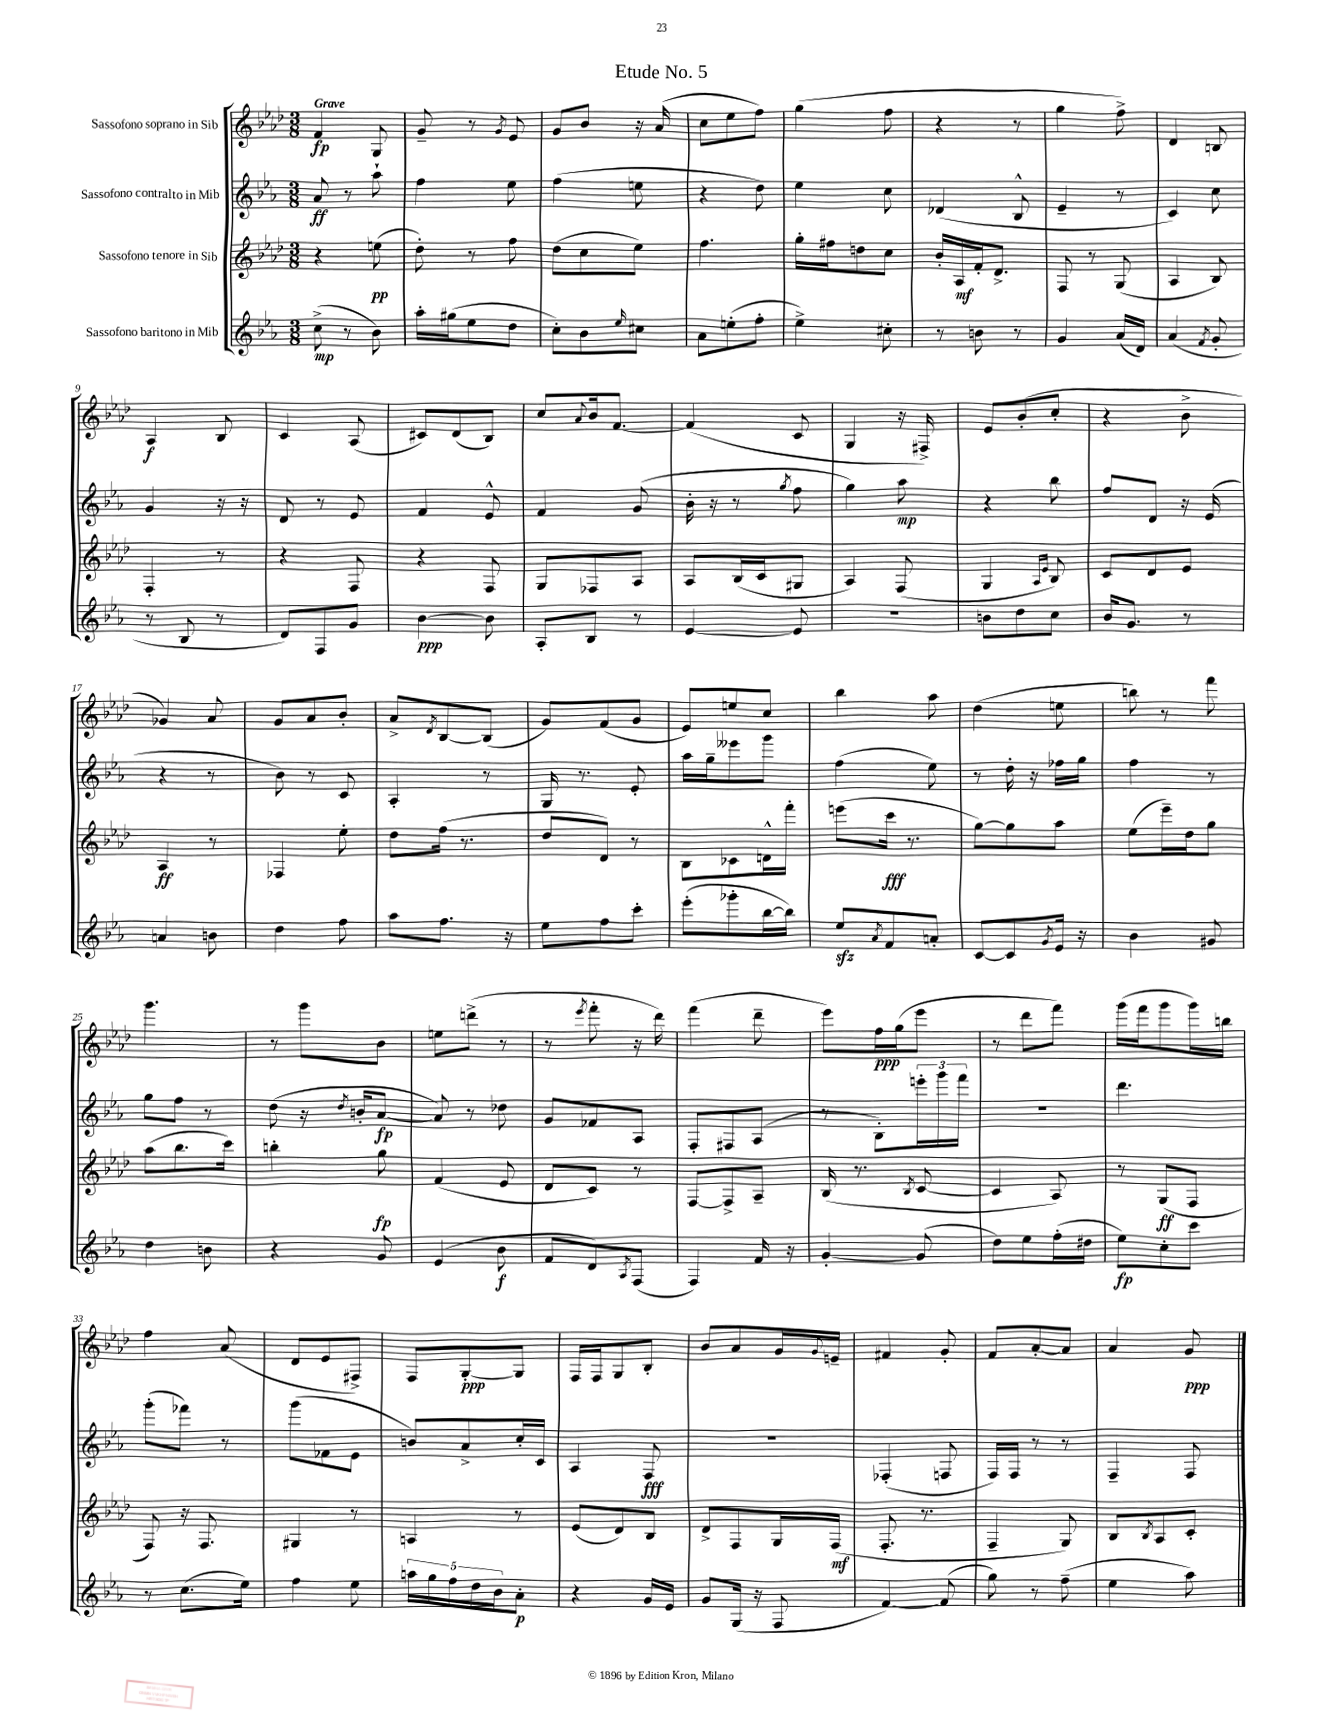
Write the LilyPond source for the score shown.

\header { title = "Etude No. 5" }
<<
\new StaffGroup <<
\new Staff = "s0" \with { instrumentName = "Sassofono soprano in Sib" } {
    \clef treble \key aes \major \numericTimeSignature \time 3/8 \tempo "Grave"
    f'4\fp g8 |
    g'8-- r8 \acciaccatura { g'8 } ees'8 |
    g'8 bes'8 r16 aes'16( |
    c''8 ees''8 f''8) |
    g''4( f''8 |
    r4 r8 |
    g''4 f''8->) |
    des'4 b8 |
    aes4\f bes8 |
    c'4 aes8( |
    cis'8) des'8( bes8) |
    c''8 \appoggiatura { aes'8 } bes'16 f'8.~ |
    f'4( c'8 |
    g4 r16 fis16->) |
    ees'8 bes'8-.( c''8-. |
    r4 bes'8-> |
    ges'4) aes'8 |
    g'8 aes'8 bes'8-. |
    aes'8-> \acciaccatura { des'8 } bes8~ bes8( |
    g'8) f'8( g'8 |
    ees'8) e''8 c''8 |
    bes''4 aes''8 |
    des''4( e''8 |
    b''8) r8 f'''8 |
    g'''4. |
    r8 g'''8 bes'8 |
    e''8 d'''8->( r8 |
    r8 \acciaccatura { ees'''8 } f'''8-. r16 des'''16) |
    f'''4( des'''8-- |
    ees'''8) f''16\ppp g''16( ees'''8 |
    r8 des'''8 f'''8) |
    g'''16( f'''16 g'''8 g'''16) b''16 |
    f''4 aes'8( |
    des'8 ees'8 fis8->) |
    f8 g8~-.\ppp g8 |
    f16 f16 g8 bes8-. |
    bes'8 aes'8 g'16 \appoggiatura { g'8 } e'16-- |
    fis'4 g'8-. |
    f'8 aes'8~-. aes'8 |
    aes'4 g'8\ppp \bar "|." |
}
\new Staff = "s1" \with { instrumentName = "Sassofono contralto in Mib" } {
    \clef treble \key ees \major \numericTimeSignature \time 3/8
    aes'8\ff r8 aes''8-! |
    f''4 ees''8 |
    f''4( e''8 |
    r4 d''8) |
    ees''4 c''8 |
    des'4( bes8-^ |
    ees'4-- r8 |
    c'4) c''8 |
    g'4 r16 r16 |
    d'8 r8 ees'8 |
    f'4 ees'8-^ |
    f'4 g'8( |
    bes'16-. r16 r8 \acciaccatura { g''8 } f''8 |
    g''4) aes''8\mp |
    r4 bes''8 |
    f''8 d'8 r16 ees'16( |
    r4 r8 |
    bes'8) r8 c'8 |
    aes4-. r8 |
    g16 r8. ees'8-. |
    aes''16 g''16-- eeses'''8 g'''8 |
    f''4( ees''8) |
    r8 d''16-. r16 fes''16 g''16 |
    f''4 r8 |
    g''8 f''8 r8 |
    d''8( r16 \acciaccatura { d''8 } b'16-. aes'8~\fp |
    aes'8) r8 des''8 |
    g'8 fes'8 aes8 |
    f8-. fis8 aes8( |
    r8 bes8-.) \tuplet 3/2 { e'''16-. g'''16 f'''16 } |
    R4. |
    d'''4. |
    g'''8-.( fes'''8) r8 |
    g'''8( fes'8 ees'8 |
    b'8) aes'8-> c''16-. c'16 |
    aes4 f8\fff |
    R4. |
    fes4-.( f8 |
    f16) f16 r8 r8 |
    f4-- f8 \bar "|." |
}
\new Staff = "s2" \with { instrumentName = "Sassofono tenore in Sib" } {
    \clef treble \key aes \major \numericTimeSignature \time 3/8
    r4 e''8\pp( |
    des''8-.) r8 f''8 |
    des''8( c''8 ees''8) |
    f''4. |
    g''16-. fis''16 d''8 c''8 |
    bes'16-. aes16\mf f'16-. des'8.-> |
    f8 r8 g8( |
    aes4 bes8) |
    f4-. r8 |
    r4 f8 |
    r4 f8 |
    g8 fes8 aes8 |
    aes8 bes16( c'16 gis8 |
    aes4) f8( |
    g4 \grace { aes16 ees'16 } bes8) |
    c'8 des'8 ees'8 |
    aes4\ff r8 |
    fes4 ees''8-. |
    des''8 f''16( r8. |
    des''8 des'8) r8 |
    bes8 ces'8 d'16-^ f'''16-. |
    e'''8( c'''16\fff r8. |
    g''8~) g''8 aes''8 |
    ees''8( ees'''16--) des''16 g''8 |
    aes''8( bes''8. c'''16) |
    b''4-. g''8\fp |
    f'4( ees'8 |
    des'8 c'8) r8 |
    f8~ f8-> aes8-- |
    bes16( r8. \acciaccatura { bes8 } c'8~ |
    c'4 aes8) |
    r8 g8\ff( f8 |
    f8) r16 f8. |
    gis4 r8 |
    a4 r8 |
    ees'8( des'8) bes8 |
    des'8-> f8 g16 f16\mf( |
    f8.-. r8. |
    f4-- g8) |
    bes8 \acciaccatura { bes8 } aes8 c'8-. \bar "|." |
}
\new Staff = "s3" \with { instrumentName = "Sassofono baritono in Mib" } {
    \clef treble \key ees \major \numericTimeSignature \time 3/8
    c''8->\mp( r8 bes'8) |
    aes''16-. gis''16( ees''8 d''8 |
    c''8-.) bes'8 \grace { ees''16 } cis''8 |
    aes'8 e''8-.( f''8-. |
    ees''4->) cis''8-. |
    r8 b'8 r8 |
    g'4 aes'16( d'16) |
    aes'4( \acciaccatura { f'8 } g'8-. |
    r8 bes8 r8 |
    d'8) f8 g'8 |
    bes'4~\ppp bes'8 |
    aes8-. bes8 r8 |
    ees'4~ ees'8 |
    R4. |
    b'8 d''8 c''8 |
    bes'16 g'8. r8 |
    a'4 b'8 |
    d''4 f''8 |
    aes''8 f''8. r16 |
    ees''8 f''8 c'''8-. |
    ees'''8-.( ges'''8-. bes''16~ bes''16) |
    ees''8\sfz \acciaccatura { aes'8 } f'8 a'8-. |
    c'8~ c'8 \acciaccatura { g'8 } ees'16 r16 |
    bes'4 gis'8 |
    d''4 b'8 |
    r4 g'8 |
    ees'4( bes'8\f |
    f'8 d'8) \acciaccatura { aes8 } f8( |
    f4) f'16 r16 |
    g'4~-. g'8( |
    d''8) ees''8 f''16-.( dis''16 |
    ees''8\fp) c''8-. c'''8 |
    r8 c''8.( ees''16) |
    f''4 ees''8 |
    \tuplet 5/4 { a''16 g''16 f''16 d''16 bes'16 } aes'8-.\p |
    r4 g'16 ees'16 |
    g'8 g16( r16 f8 |
    f'4~) f'8( |
    g''8) r8 f''8--( |
    ees''4 aes''8) \bar "|." |
}
>>
>>
